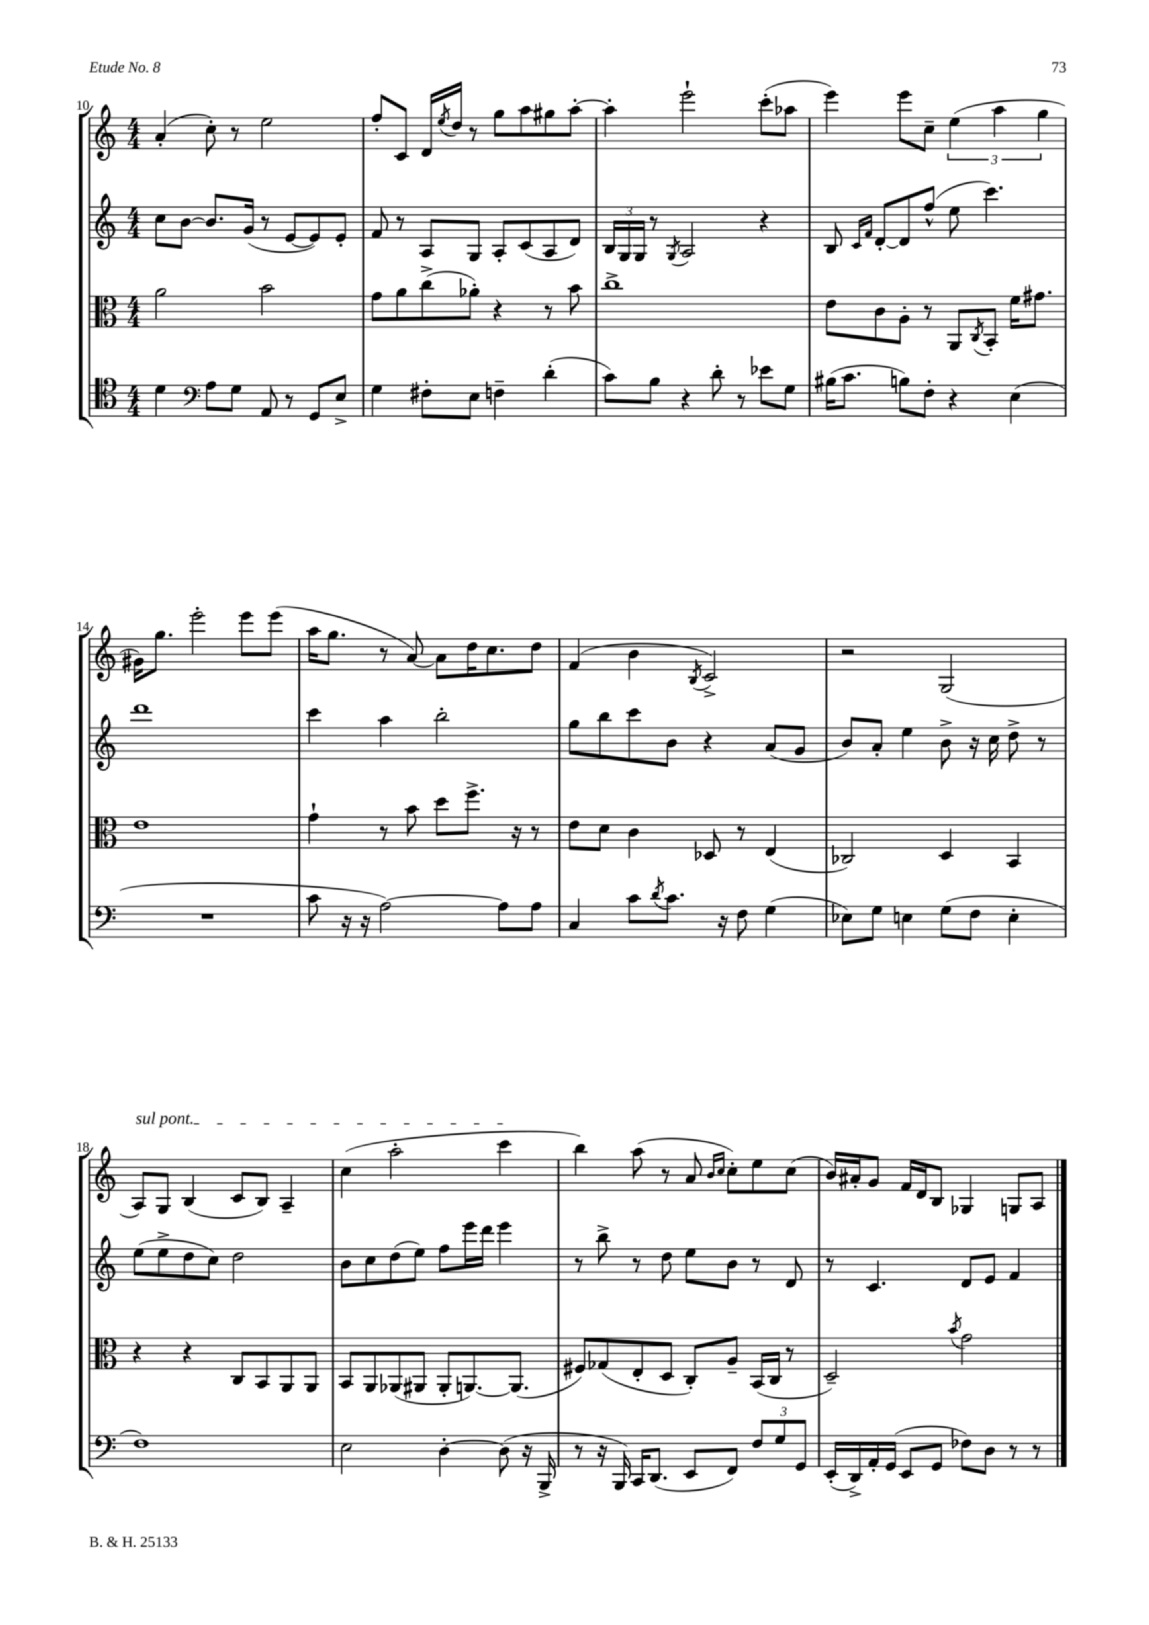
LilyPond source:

<<
\new StaffGroup <<
\new Staff = "s0" {
    \clef treble \key c \major \numericTimeSignature \time 4/4
    a'4-.( c''8-.) r8 e''2 |
    f''8-. c'8 d'16 \acciaccatura { e''8 } d''16 r8 g''8 a''8 gis''8 a''8~-. |
    a''4-. e'''2-! c'''8-.( aes''8 |
    e'''4) e'''8 c''8-- \tuplet 3/2 { e''4( a''4 g''4 } |
    gis'16) g''8. e'''2-. e'''8 e'''8( |
    a''16 g''8. r8 a'8~) a'8 d''16 c''8. d''8 |
    f'4( b'4 \acciaccatura { b8 } c'2->) |
    r2 g2( |
    \once \override TextSpanner.bound-details.left.text = \markup { \italic "sul pont." } a8\startTextSpan) g8 b4( c'8 b8) a4-- |
    c''4( a''2-. c'''4\stopTextSpan |
    b''4) a''8( r8 a'8 \grace { b'16 c''16 } c''8-.) e''8 c''8( |
    b'16) ais'16-. g'8 f'16 d'16 b8 ges4 g8 a8 \bar "|." |
}
\new Staff = "s1" {
    \clef treble \key c \major \numericTimeSignature \time 4/4
    c''8 b'8~ b'8. g'16( r8 e'8~ e'8) e'8-. |
    f'8 r8 a8 g8 a8-. c'8( a8 d'8) |
    \tuplet 3/2 { b16 g16 g16 } r8 \acciaccatura { g8 } a2 r4 |
    b8 \grace { c'16 f'16 } d'8~-. d'8 f''8-^( e''8 c'''4.) |
    d'''1 |
    c'''4 a''4 b''2-. |
    g''8 b''8 c'''8 b'8 r4 a'8( g'8 |
    b'8) a'8-. e''4 b'8-> r16 c''16 d''8-> r8 |
    e''8( e''8-> d''8 c''8) d''2 |
    b'8 c''8 d''8( e''8) f''8 e'''16 d'''16 e'''4 |
    r8 b''8-> r8 d''8 e''8 b'8 r8 d'8 |
    r8 c'4. d'8 e'8 f'4 \bar "|." |
}
\new Staff = "s2" {
    \clef alto \key c \major \numericTimeSignature \time 4/4
    a'2 b'2 |
    g'8 a'8 c''8->( aes'8-.) r4 r8 b'8 |
    c''1-> |
    e'8 c'8 a8-. r8 a,8 \acciaccatura { c8 } b,8-. f'16 gis'8. |
    e'1 |
    g'4-! r8 b'8 d''8 f''8.-> r16 r8 |
    e'8 d'8 c'4 des8 r8 e4( |
    ces2) d4 b,4 |
    r4 r4 c8 b,8 a,8 a,8 |
    b,8 a,8 aes,8( ais,8 ais,8-. a,8.~) a,8.( |
    fis8) ges8( e8-. d8 c8-.) a8-- b,16( c16 r8 |
    d2--) \acciaccatura { b'8 } g'2 \bar "|." |
}
\new Staff = "s3" {
    \clef tenor \key c \major \numericTimeSignature \time 4/4
    d'4 \clef bass a8 g8 a,8 r8 g,8 e8-> |
    g4 fis8-. e8 f4-- d'4-.( |
    c'8) b8 r4 d'8-. r8 ees'8 g8 |
    bis16( c'8. b8) f8-. r4 e4( |
    R1 |
    c'8 r16 r16 a2~) a8 a8 |
    c4 c'8 \acciaccatura { d'8 } c'8. r16 f8 g4( |
    ees8) g8 e4 g8( f8 e4-. |
    f1) |
    e2 d4~-. d8( r16 b,,16-> |
    r8 r16 b,,16) c,16 d,8.( e,8 f,8) \tuplet 3/2 { f8 g8 g,8 } |
    e,16-.( d,16->) a,16-. g,16( e,8 g,8 fes8) d8 r8 r8 \bar "|." |
}
>>
>>
\layout { \context { \Score currentBarNumber = #10 } }
